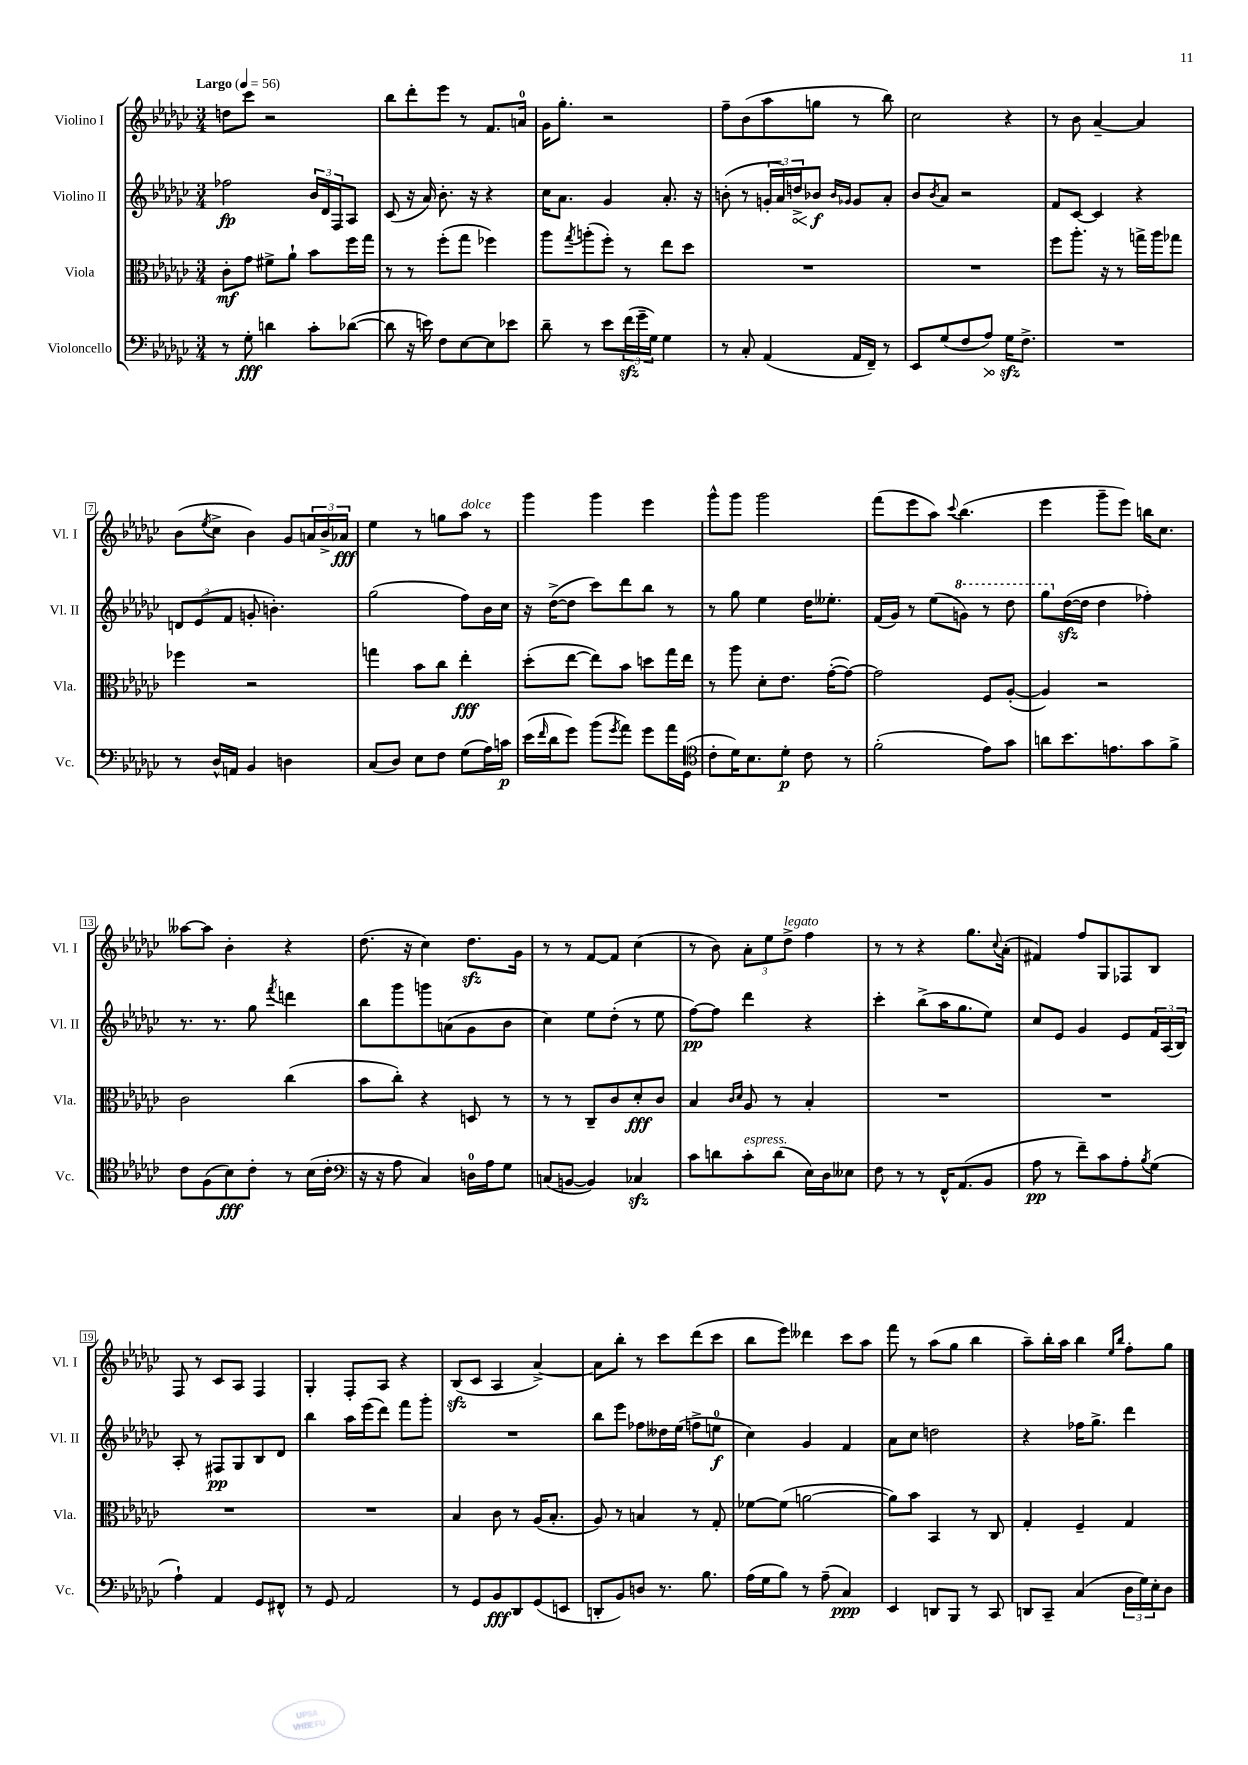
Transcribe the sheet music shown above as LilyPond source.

<<
\new StaffGroup <<
\new Staff = "s0" \with { instrumentName = "Violino I" shortInstrumentName = "Vl. I" } {
    \clef treble \key ges \major \numericTimeSignature \time 3/4 \tempo "Largo" 4 = 56
    d''8 ces'''8 r2 |
    bes''8 des'''8-. ees'''8 r8 f'8. a'16-0 |
    ges'16 ges''8.-. r2 |
    f''8-- bes'8( aes''8 g''8 r8 bes''8) |
    ces''2 r4 |
    r8 bes'8 aes'4~-- aes'4 |
    bes'8( \acciaccatura { ees''8 } ces''8-> bes'4) ges'8 \tuplet 3/2 { a'16 bes'16-> aes'16\fff } |
    ees''4 r8 g''8 aes''8^\markup { \italic "dolce" } r8 |
    ges'''4 ges'''4 ees'''4 |
    ges'''8-^ ges'''8 ges'''2 |
    f'''8( ees'''8 aes''8) \appoggiatura { ces'''8 } bes''4.( |
    ees'''4 ges'''8-- ees'''8) b''16 ces''8. |
    aeses''8~ aeses''8 bes'4-. r4 |
    des''8.( r16 ces''4) des''8.\sfz ges'16 |
    r8 r8 f'8~ f'8 ces''4( |
    r8 bes'8) \tuplet 3/2 { aes'8-. ees''8 des''8->^\markup { \italic "legato" } } f''4 |
    r8 r8 r4 ges''8. \appoggiatura { ces''8 } aes'16-.( |
    fis'4) f''8 ges8 fes8 bes8 |
    f8 r8 ces'8 aes8 f4 |
    ges4-. f8-. aes8 r4 |
    bes8\sfz( ces'8 aes4 aes'4~->) |
    aes'8 bes''8-. r8 ces'''8 des'''8( ces'''8 |
    bes''8 ees'''8) deses'''4 ces'''8 aes''8 |
    f'''8 r8 aes''8( ges''8 bes''4 |
    aes''8--) bes''16-. aes''16 bes''4 \grace { ees''16 bes''16 } f''8-. ges''8 \bar "|." |
}
\new Staff = "s1" \with { instrumentName = "Violino II" shortInstrumentName = "Vl. II" } {
    \clef treble \key ges \major \numericTimeSignature \time 3/4
    fes''2\fp \tuplet 3/2 { bes'16 des'16 f16 } aes8 |
    ces'8( r16 aes'16) bes'8.-. r16 r4 |
    ces''16 aes'8. ges'4 aes'8.-. r16 |
    b'8-.( r8 \tuplet 3/2 { g'16-. aes'16) \once \override Hairpin.circled-tip = ##t d''16->\< } bes'8\f\! \grace { bes'16 ges'16 } ges'8 aes'8-. |
    bes'8 \acciaccatura { bes'8 } aes'8 r2 |
    f'8 ces'8~ ces'4 r4 |
    \tuplet 3/2 { d'8 ees'8( f'8 } g'8-. b'4.-.) |
    ges''2( f''8) bes'16 ces''16 |
    r16 des''16~->( des''8 ces'''8) des'''8 bes''8 r8 |
    r8 ges''8 ees''4 des''16 eeses''8.-. |
    f'16( ges'16) r8 ees''8( \ottava #1 g''8) r8 des'''8 |
    ges'''8 \ottava #0 des''16~\sfz( des''16 des''4 fes''4-.) |
    r8. r8. ges''8 \acciaccatura { f'''8 } d'''4 |
    bes''8 ges'''8 g'''8 a'8( ges'8 bes'8 |
    ces''4) ees''8 des''8-.( r8 ees''8 |
    f''8~\pp) f''8 des'''4 r4 |
    ces'''4-. bes''8->( aes''16 ges''8. ees''8) |
    ces''8 ees'8 ges'4 ees'8 \tuplet 3/2 { f'16 aes16( bes16) } |
    aes8-. r8 fis8\pp ges8 bes8 des'8 |
    bes''4 aes''16 ees'''16( des'''8) f'''8 ges'''8-. |
    R2. |
    bes''8 ees'''8 fes''8 deses''16 ees''16( f''8-> e''8-0\f |
    ces''4) ges'4 f'4 |
    aes'8 ces''8 d''2 |
    r4 fes''16 ges''8.-> des'''4 \bar "|." |
}
\new Staff = "s2" \with { instrumentName = "Viola" shortInstrumentName = "Vla." } {
    \clef alto \key ges \major \numericTimeSignature \time 3/4
    ces'8-.\mf ges'8 fis'8-> aes'8-! bes'8 f''16 ges''16 |
    r8 r8 f''8-.( ges''8 fes''4) |
    aes''8 \acciaccatura { ges''8 } a''8-.( f''8-.) r8 ees''8 des''8 |
    R2. |
    R2. |
    f''8 aes''8.-. r16 r8 g''16-> aes''16 ges''8 |
    fes''4 r2 |
    g''4 bes'8 ces''8 ees''4-.\fff |
    des''8-.( ees''8~ ees''8) bes'8 d''8 ges''16 ees''16 |
    r8 aes''8 des'8-. ees'8. ges'16~-.( ges'8~) |
    ges'2 f8 aes8~-.( |
    aes4) r2 |
    ces'2 ces''4( |
    bes'8 ces''8-.) r4 d8 r8 |
    r8 r8 ces8-- ces'8 des'8-.\fff ces'8 |
    bes4 \grace { ces'16 des'16 } aes8 r8 bes4-. |
    R2. |
    R2. |
    R2. |
    R2. |
    bes4 ces'8 r8 aes16( bes8.-. |
    aes8) r8 b4 r8 ges8-. |
    fes'8~ fes'8( a'2~ |
    a'8) bes'8 bes,4 r8 ces8 |
    ges4-. f4-- ges4 \bar "|." |
}
\new Staff = "s3" \with { instrumentName = "Violoncello" shortInstrumentName = "Vc." } {
    \clef bass \key ges \major \numericTimeSignature \time 3/4
    r8 ges8-.\fff d'4 ces'8-. des'8~( |
    des'8 r16 e'16) f8 ees8~ ees8 ees'8 |
    des'8-- r8 ees'8 \tuplet 3/2 { f'16\sfz( ges'16-- ges16) } ges4 |
    r8 ces8-. aes,4( aes,16 f,16--) r8 |
    ees,8 ges8( f8 \once \override Hairpin.circled-tip = ##t aes8\>) ges16\sfz\! f8.-> |
    R2. |
    r8 des16-^ a,16 bes,4 d4 |
    ces8( des8) ees8 f8 ges8( aes16) c'16\p |
    ees'16( \grace { f'16 } des'16 ges'8) bes'8( \acciaccatura { ges'8 } aes'8) ges'8 aes'16 ges,16( |
    \clef tenor ces'8-. des'16) bes8. des'8-.\p ces'8 r8 |
    f'2-.( ees'8) ges'8 |
    a'8 bes'8. e'8. ges'8 f'8-> |
    ces'8 f8( bes8\fff) ces'8-. r8 bes16( ces'16-. |
    \clef bass r16 r16 aes8 ces4) d16-0 aes16 ges8 |
    c8( b,8~ b,4) ces4\sfz |
    ces'8 d'8 ces'8-.^\markup { \italic "espress." } d'8( ees16) des16 eeses8 |
    f8 r8 r8 f,16-^ aes,8.( bes,8 |
    aes8\pp r8 f'8--) ces'8 aes8-. \acciaccatura { bes8 } ges8( |
    aes4-!) aes,4 ges,8 fis,8-^ |
    r8 ges,8 aes,2 |
    r8 ges,8 bes,8\fff des,8 ges,8( e,8 |
    d,8-. bes,8) d8 r8. bes8. |
    aes16( ges16 bes8) r8 aes8--( ces4\ppp) |
    ees,4 d,8 bes,,8 r8 ces,8 |
    d,8 ces,8-- ces4( \tuplet 3/2 { des16 ges16) ees16-. } des8 \bar "|." |
}
>>
>>
\layout { \context { \Score \override BarNumber.stencil = #(make-stencil-boxer 0.1 0.3 ly:text-interface::print) } }
